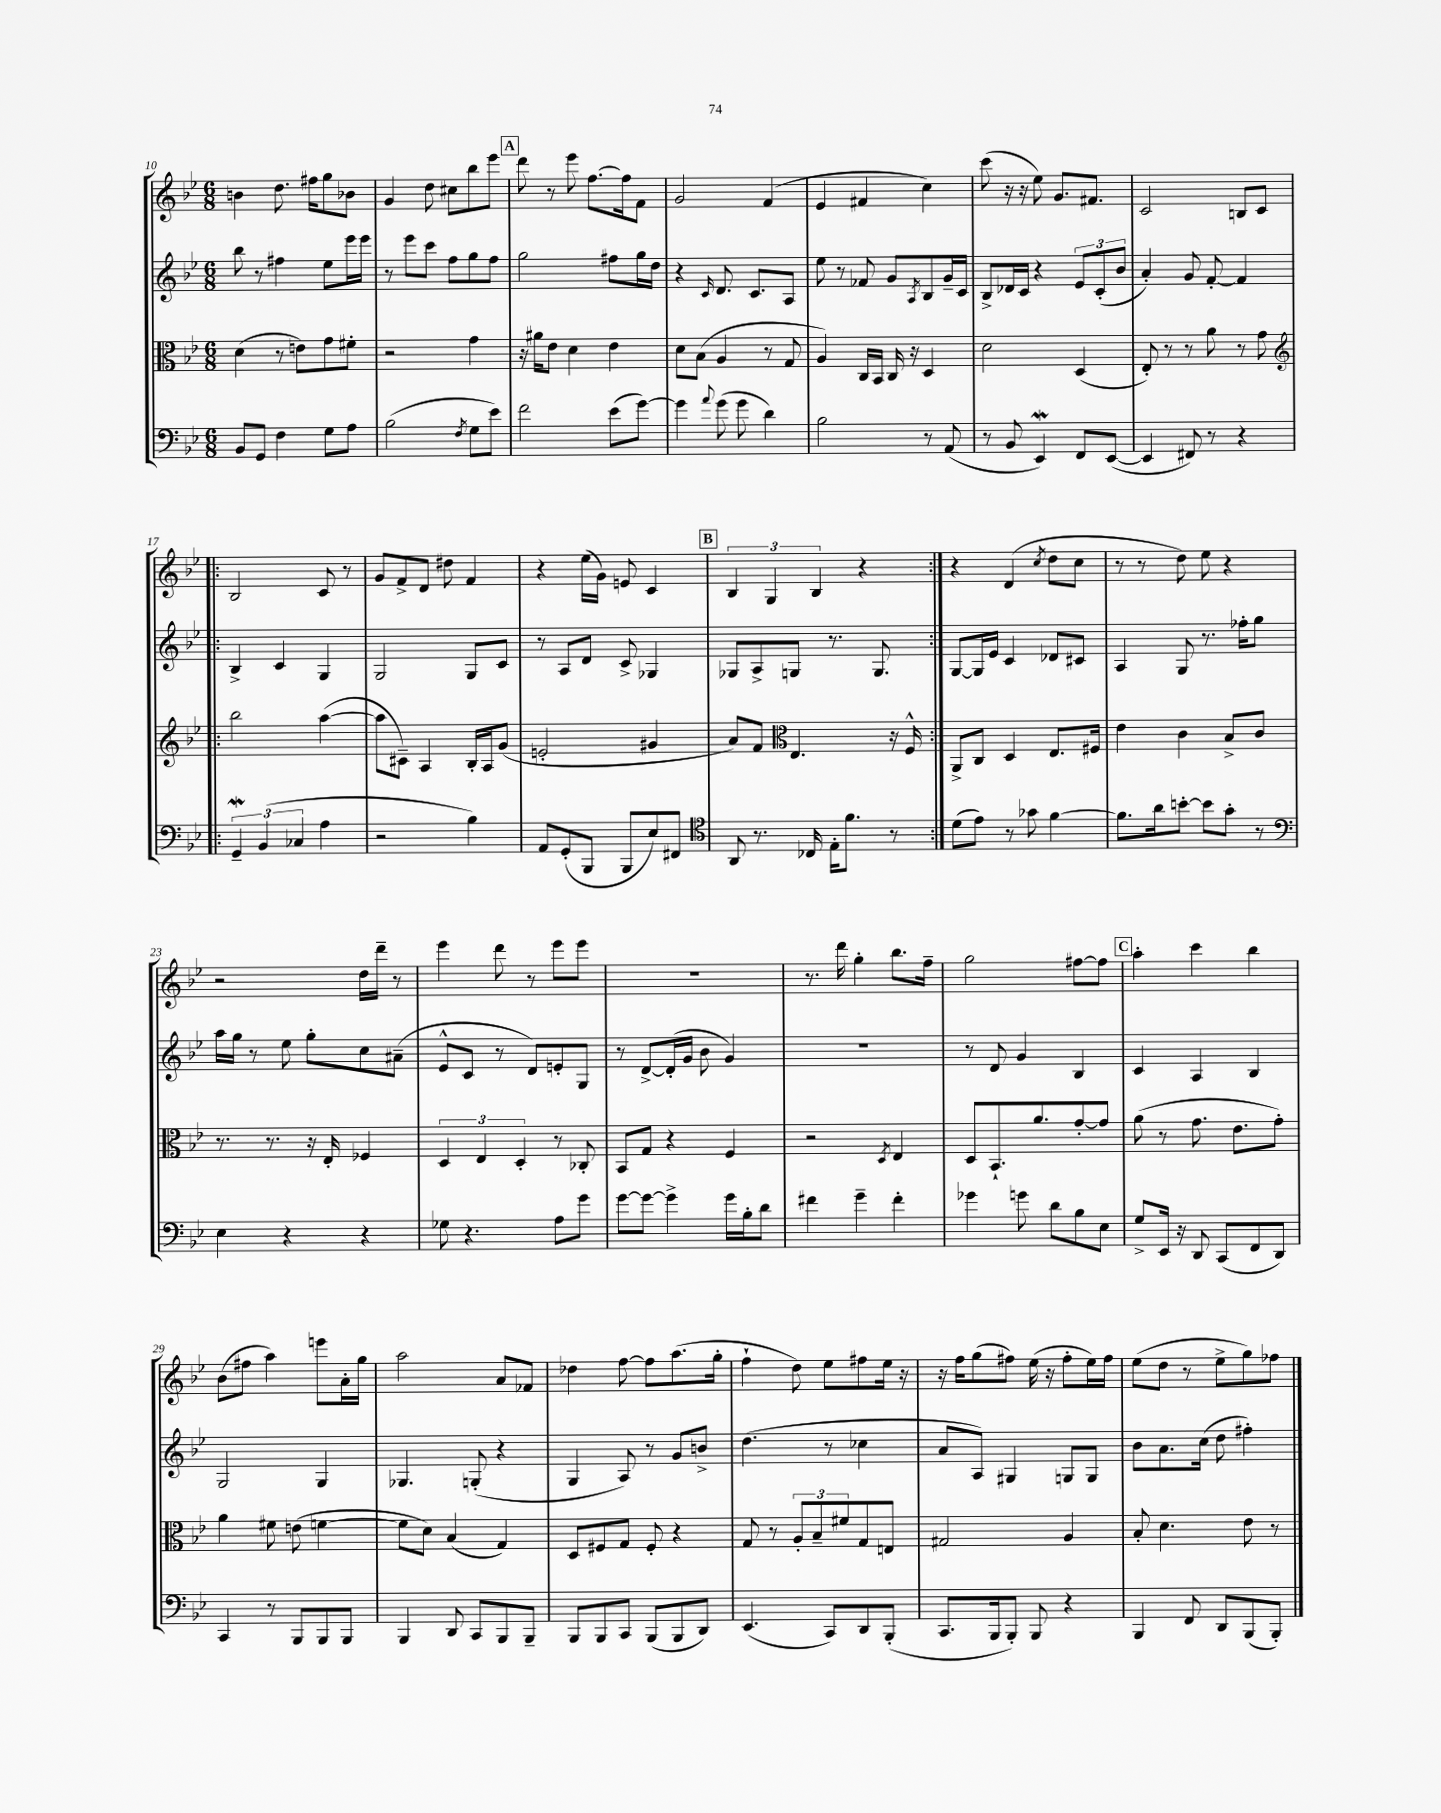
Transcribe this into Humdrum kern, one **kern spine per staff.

**kern	**kern	**kern	**kern
*part4	*part3	*part2	*part1
*staff4	*staff3	*staff2	*staff1
*clefF4	*clefC3	*clefG2	*clefG2
*k[b-e-]	*k[b-e-]	*k[b-e-]	*k[b-e-]
*M6/8	*M6/8	*M6/8	*M6/8
=10	=10	=10	=10
8BB-/L	(4d\	8bb-\	4bn\
8GG/J	.	8r	.
4F\	8r	4ff#X\	8.dd\
.	8en\L)	.	.
.	.	.	16ff#X\KL
8G\L	8g\	8ee-\L	8gg\
8A\J	8f#X'\J	16eee-\L	8b-X\J
.	.	16eee-\JJ	.
=11	=11	=11	=11
(2B-\	2r	8r	4g/
.	.	8eee-\L	.
.	.	8ccc\J	8dd\
.	.	8ff\L	8cc#X\L
8qF/	.	.	.
8G\L	4g\	8gg\	8bb-\
8e-\J)	.	8ff\J	8eee-\J
!!LO:REH:place=s1:t=A
=12	=12	=12	=12
2f\	16r	2gg\	8ddd\
.	16a#X\KL	.	.
.	8e-\J	.	8r
.	4d\	.	8eee-\
.	.	.	[8.ff\L
(8e-\L	4e-\	8ff#X\L	.
.	.	.	16ff\k]
[8g\J)	.	16gg\L	8f\J
.	.	16dd\JJ	.
=13	=13	=13	=13
4g\]	8d\L	4r	2g/
.	(8B-\J	.	.
8qqa/	.	16qqc/	.
(8g\	4A/	8.d/	.
8g\	.	.	.
.	.	8.c/L	.
4d\)	8r	.	(4f/
.	8G/	8A/J	.
=14	=14	=14	=14
2B-\	4A/)	8ee-\	4e-/
.	.	8r	.
.	16C/LL	8f-X/	4f#X/
.	16BB-/JJ	.	.
.	16C/	8g/L	.
.	16r	.	.
.	.	8qA/	.
8r	4D/	8B-/	4cc\)
(8AA/	.	16g~/L	.
.	.	16c/JJ	.
=15	=15	=15	=15
8r	2d\	8B-^/L	(8ccc\
8BB-/	.	16d-X/L	16r
.	.	16c/JJ	16r
4EE-w/)	.	4r	8ee-\)
.	.	.	8.g/L
8FF/L	(4D/	12e-/L	.
.	.	.	8.f#X/J
.	.	(12c'/	.
([8EE-/J	.	.	.
.	.	12b-/J	.
=16	=16	=16	=16
4EE-/]	8E-'/)	4a'/)	2c/
.	8r	.	.
8FF#X/)	8r	8g/	.
8r	8a\	[8f'/	.
4r	8r	4f/]	8Bn/L
.	8g\	.	8c/J
!!LO:LB:g=z
=17!|:	=17!|:	=17!|:	=17!|:
*	*clefG2	*	*
6GGW~/	2bb-\	4B-^/	2B-/
(6BB-/	.	.	.
.	.	4c/	.
6C-X/	.	.	.
4A\	([4aa\	4G/	8c/
.	.	.	8r
=18	=18	=18	=18
2r	8aa\L]	2G/	8g/L
.	8c#X~\J)	.	8f^/
.	4A/	.	8d/J
.	.	.	8dd#X\
4B-\)	16B-'/LL	8G/L	4f/
.	16A/J	.	.
.	(8g/J	8c/J	.
=19	=19	=19	=19
8AA/L	2en'/	8r	4r
(8GG'/	.	8A/L	.
8BBB-/J	.	8d/J	(16ee-\LL
.	.	.	16g\JJ)
8BBB-/L	.	8c^/	8en/
8E-/)	4g#X/	4G-X/	4c/
8FF#X/J	.	.	.
!!LO:REH:place=s1:t=B
=20	=20	=20	=20
*clefC4	*	*	*
8AA/	8a/L)	8G-X/L	6B-/
8.r	8f/J	8A^/	.
.	.	.	6G/
*	*clefC3	*	*
.	4.E-/	8Gn/J	.
16C-X/	.	.	.
.	.	.	6B-/
16E-'\KL	.	8.r	.
8.f\J	.	.	.
.	.	.	4r
.	.	8.G/	.
8r	16r	.	.
.	16F^^/	.	.
=21:|!	=21:|!	=21:|!	=21:|!
(8d\L	8AA^/L	[8G/L	4r
8e-\J)	8C/J	16G/L]	.
.	.	16e-/JJ	.
8r	4D/	4c/	(4d/
8g-X\	.	.	.
.	.	.	8qcc/
[4f\	8.E-/L	8d-X/L	8dd\L
.	.	8c#X/J	8cc\J
.	16F#X/Jk	.	.
=22	=22	=22	=22
8.f\L]	4e-\	4A/	8r
.	.	.	8r
16a\k	.	.	.
[8bn'\J	4c\	8G/	8dd\)
8b\L]	.	8.r	8ee-\
8g'\J	8B-^/L	.	4r
.	.	16ff-X'\KL	.
8r	8c/J	8gg\J	.
!!LO:LB:g=z
=23	=23	=23	=23
*clefF4	*	*	*
4E-\	8.r	16aa\LL	2r
.	.	16gg\JJ	.
.	.	8r	.
.	8.r	.	.
4r	.	8ee-\	.
.	16r	8gg'\L	.
.	16E-'/	.	.
4r	4F-X/	8cc\	16dd\LL
.	.	.	16ddd~\JJ
.	.	(8a#X~\J	8r
=24	=24	=24	=24
8G-X\	6D/	8e-^^/L	4eee-\
4.r	.	8c/J	.
.	6E-/	.	.
.	.	8r	8ddd\
.	6D'/	.	.
.	.	8d/L)	8r
8A\L	8r	8en'/	8eee-\L
8g\J	8C-X'/	8G/J	8eee-\J
=25	=25	=25	=25
[8g\L	8BB-/L	8r	2.r
8g\J_	8G/J	[8d^/L	.
4g^\]	4r	(16d'/L]	.
.	.	16g/JJ	.
.	.	8b-\	.
16g\LL	4F/	4g/)	.
16B-'\J	.	.	.
8d\J	.	.	.
=26	=26	=26	=26
4f#X\	2r	2.r	8.r
.	.	.	16ddd\
4g~\	.	.	4gg'\
.	8qD/	.	.
4f#'\	4E-/	.	8.bb-\L
.	.	.	16ff~\Jk
=27	=27	=27	=27
4g-X\	8D/L	8r	2gg\
.	8.BB-`/	8d/	.
8gn\	.	4g/	.
.	8.a/	.	.
8d\L	.	.	.
8B-\	[8g'/	4B-/	[8ff#X\L
8E-\J	8g/J]	.	8ff#\J]
!!LO:REH:place=s1:t=C
=28	=28	=28	=28
8G^/L	(8a\	4c/	4aa'\
16EE-/Jk	8r	.	.
16r	.	.	.
8DD/	8.g\	4A/	4ccc\
(8CC/L	.	.	.
.	8.e-\L	.	.
8FF/	.	4B-/	4bb-\
8DD/J)	8g'\J)	.	.
!!LO:LB:g=z
=29	=29	=29	=29
4CC/	4a\	2G/	(8b-\L
.	.	.	8ff#X\J
8r	8f#X\	.	4aa\)
8BBB-/L	(8en\	.	.
8BBB-/	[4fn\	4G/	8eeen\L
8BBB-/J	.	.	16a'\L
.	.	.	16gg\JJ
=30	=30	=30	=30
4BBB-/	8f\L]	4.G-X/	2aa\
.	8d\J)	.	.
8DD/	(4B-/	.	.
8CC/L	.	(8Gn'/	.
8BBB-/	4G/)	4r	8a/L
8BBB-~/J	.	.	8f-X/J
=31	=31	=31	=31
8BBB-/L	8D/L	4G/	4dd-X\
8BBB-/	8F#X/	.	.
8CC/J	8G/J	8A/)	[8ff\
(8BBB-/L	8F#'/	8r	8ff\L]
8BBB-/	4r	8g/L	(8.aa\
8DD/J)	.	8bn^/J	.
.	.	.	16gg'\Jk
=32	=32	=32	=32
(4.EE-/	8G/	(4.dd\	4ff`\
.	8r	.	.
.	12A'/L	.	8dd\)
.	12B-~/	.	.
8CC/L)	.	8r	8ee-\L
.	12f#X/	.	.
8DD/	8G/	4cc-X\	8ff#X\
(8BBB-'/J	8En/J	.	16ee-\Jk
.	.	.	16r
=33	=33	=33	=33
8.CC/L	2G#X/	8a/L	16r
.	.	.	16ff\KL
.	.	8A/J)	(8gg\
16BBB-/k	.	.	.
8BBB-'/J)	.	4G#X/	8ff#X\J)
8BBB-/	.	.	(16ee-\
.	.	.	16r
4r	4A/	8Gn/L	8ff#'\L
.	.	8G/J	16ee-\L)
.	.	.	16ff#\JJ
=34	=34	=34	=34
4BBB-/	8B-'/	8b-\L	(8ee-\L
.	4.d\	8.a\	8dd\J
8FF/	.	.	8r
.	.	(16cc\Jk	.
8DD/L	.	8dd\	8ee-^\L
(8BBB-/	8e-\	4ff#X'\)	8gg\)
8BBB-'/J)	8r	.	8ff-X\J
==	==	==	==
*-	*-	*-	*-
